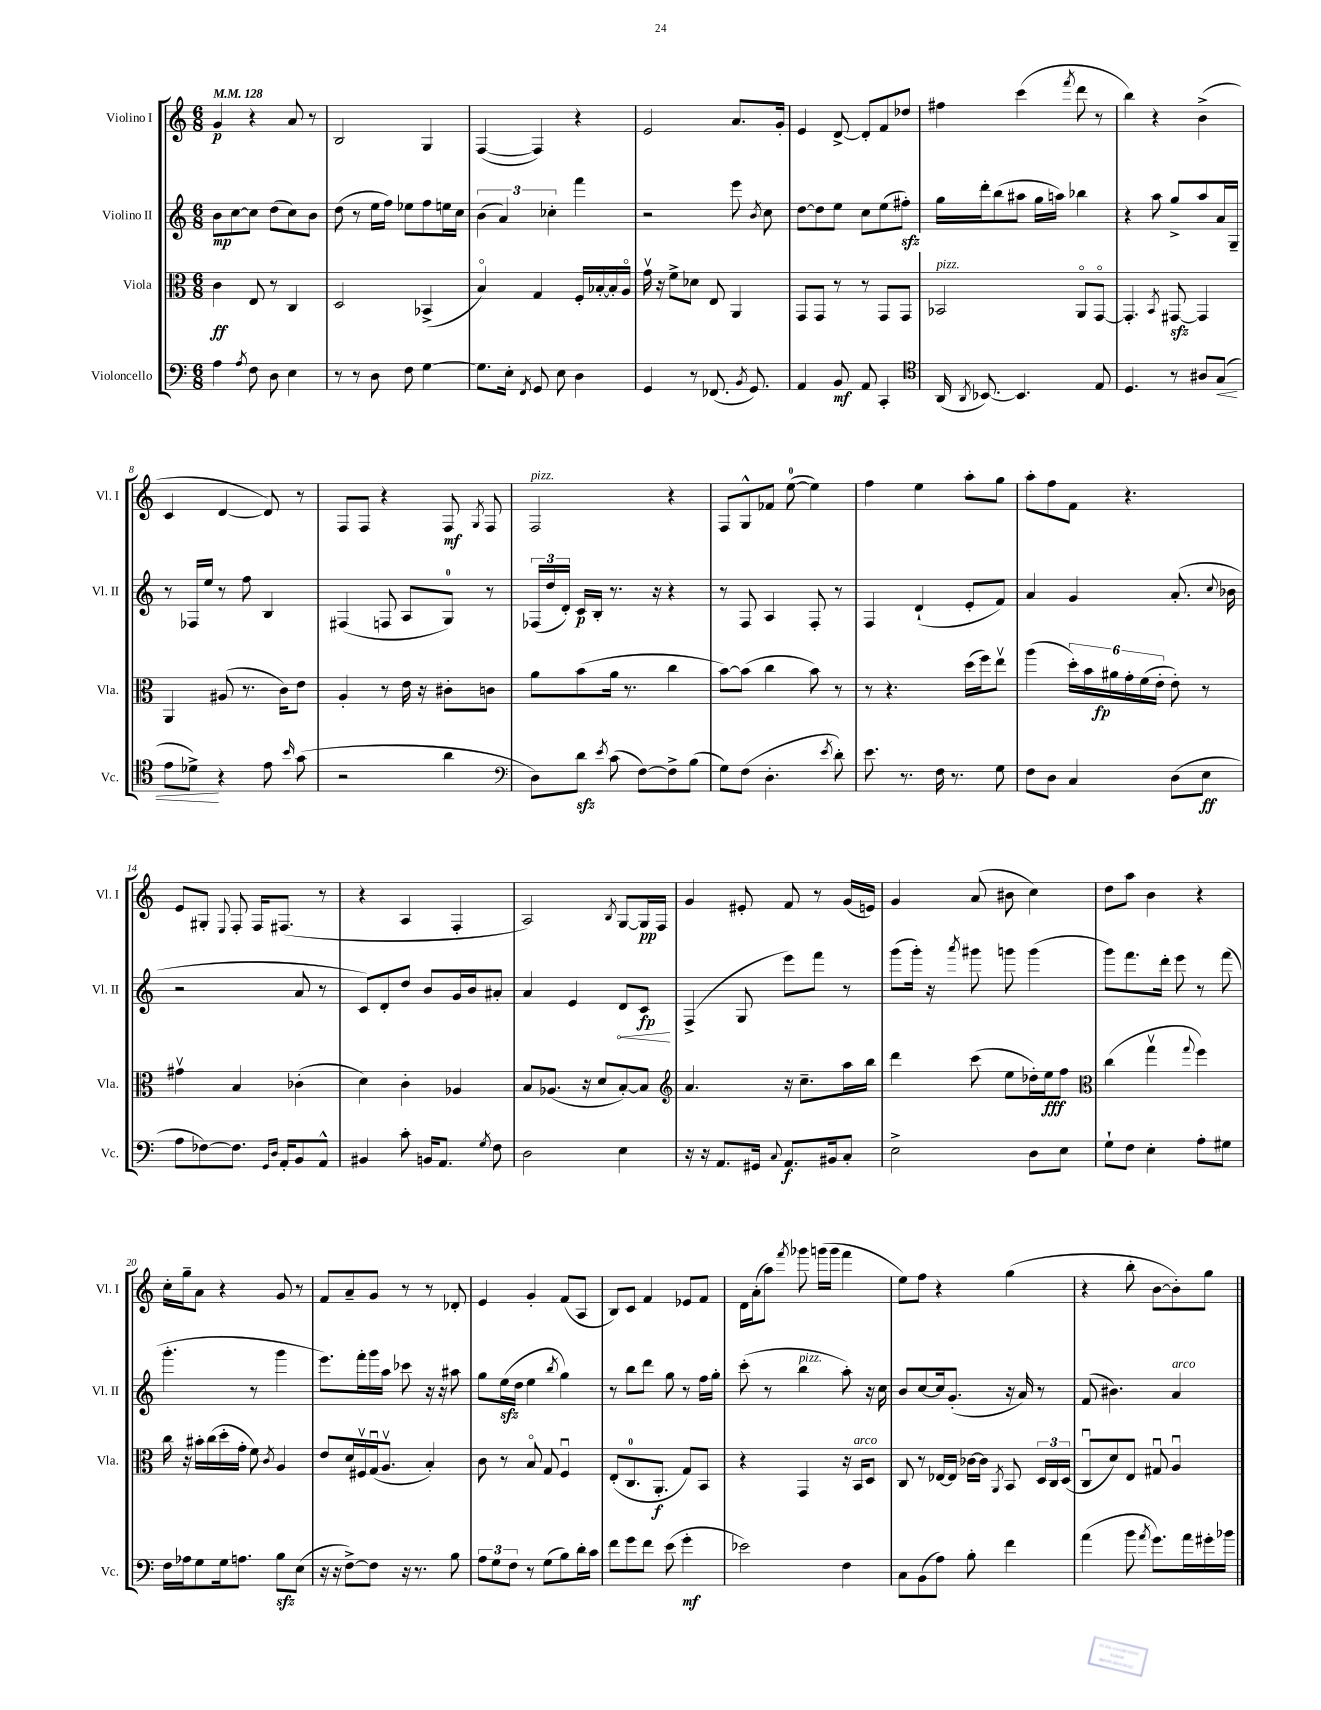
<<
\new StaffGroup <<
\new Staff = "s0" \with { instrumentName = "Violino I" shortInstrumentName = "Vl. I" } {
    \clef treble \key c \major \numericTimeSignature \time 6/8 \tempo 4 = 128
    \autoBeamOff g'4\p r4 a'8 r8 |
    b2 g4 |
    f4~( f4) r4 |
    e'2 a'8.[ g'16]-. |
    e'4 d'8~-> d'8[-. f'8 des''8] |
    fis''4 c'''4( \acciaccatura { f'''8 } d'''8 r8 |
    b''4) r4 b'4->( |
    c'4 d'4~ d'8) r8 |
    f8[ f8] r4 f8\mf \acciaccatura { g8 } f8 |
    f2^\markup { \italic "pizz." } r4 |
    f8[ g8-^ fes'8] e''8-0~( e''4) |
    f''4 e''4 a''8[-. g''8] |
    a''8[-. f''8 f'8] r4. |
    e'8[ gis8]-. \appoggiatura { e8 } f8-. f16[ fis8.]( r8 |
    r4 a4 f4-. |
    a2) \acciaccatura { b8 } g8[~ g16\pp f16] |
    g'4 eis'8-. f'8 r8 g'16[( e'16]) |
    g'4 a'8( bis'8 c''4) |
    d''8[ a''8] b'4 r4 |
    c''16[-. g''16-- a'8] r4 g'8 r8 |
    f'8[ a'8-- g'8] r8 r8 des'8-. |
    e'4 g'4-. f'8[( a8] |
    b8[) c'8] f'4 ees'8[ f'8] |
    d'16[ a'16-.( a''8]) \acciaccatura { f'''8 } ges'''8 g'''16[( g'''16] f'''4 |
    e''8[) f''8] r4 g''4( |
    r4 b''8-. b'8[~ b'8-.) g''8] \bar "|." |
}
\new Staff = "s1" \with { instrumentName = "Violino II" shortInstrumentName = "Vl. II" } {
    \clef treble \key c \major \numericTimeSignature \time 6/8
    \autoBeamOff b'8[\mp c''8~ c''8] d''8[( c''8) b'8] |
    d''8( r8 e''16[ f''16]) ees''8[ f''8 e''16 c''16] |
    \tuplet 3/2 { b'4( a'4) ces''4-. } f'''4 |
    r2 e'''8 \acciaccatura { b'8 } c''8 |
    d''8[~ d''8 e''8] c''8[ e''8( fis''8]-.\sfz) |
    g''16[ d'''16-. b''8( ais''8] g''16[ a''16]) bes''4 |
    r4 a''8 g''8[-> a''8 a'16 g16]-- |
    r8 fes16[ e''16] r8 f''8 b4 |
    fis4( f8 a8[ g8]-0) r8 |
    \tuplet 3/2 { fes16[( d''16 d'16]-.) } c'16[\p b16]-. r8. r16 r4 |
    r8 f8 a4 f8-. r8 |
    f4 d'4-!( e'8[-. f'8]) |
    a'4 g'4 a'8.-.( \appoggiatura { c''8 } bes'16 |
    r2 a'8 r8 |
    c'8[) d'8-. d''8] b'8[ g'16 b'16 ais'8]-. |
    a'4 e'4 \once \override Hairpin.circled-tip = ##t d'8[\< c'8]\fp\! |
    f4->( g8 e'''8[) f'''8] r8 |
    g'''8[( g'''16]-.) r16 \acciaccatura { a'''8 } gis'''8 g'''8 g'''4( |
    g'''8[) f'''8. d'''16]-. e'''8 r8 f'''8( |
    g'''4.-. r8 g'''4 |
    e'''8.[) f'''16-. g'''16 a''16] ces'''8 r16 r16 ais''8 |
    g''8[ e''16\sfz( d''16] e''4 \acciaccatura { b''8 } g''4) |
    r8 b''8[ d'''8] g''8 r8 f''16[ g''16]-. |
    c'''8-.( r8 b''4^\markup { \italic "pizz." } a''8-.) r16 c''16 |
    b'8[ c''8~ c''16 g'8.]-.( r16 a'16) r8 |
    f'8( bis'4.) a'4^\markup { \italic "arco" } \bar "|." |
}
\new Staff = "s2" \with { instrumentName = "Viola" shortInstrumentName = "Vla." } {
    \clef alto \key c \major \numericTimeSignature \time 6/8
    \autoBeamOff c'4\ff e8 r8 c4 |
    d2 bes,4->( |
    b4\flageolet) g4 f16[-. bes16~-. bes16-. a16]\flageolet |
    g'16\upbow r16 f'8[-> des'8] e8 a,4 |
    g,8[ g,8] r8 r8 g,8[ g,8] |
    bes,2^\markup { \italic "pizz." } a,8[\flageolet g,8]~\flageolet |
    g,4.-. \acciaccatura { b,8 } gis,8~\sfz gis,4 |
    a,4 ais8( r8. c'16[) e'8] |
    a4-. r8 e'16 r16 cis'8[-. c'8] |
    a'8[ b'8( a'16] r8. c''4 |
    b'8[~) b'8]( c''4 b'8) r8 |
    r8 r4. d''16[( f''16) e''8]\upbow |
    a''4( \tuplet 6/4 { d''16[-.) b'16 ais'16\fp g'16-. f'16( e'16]-. } e'8-.) r8 |
    gis'4\upbow b4 ces'4-.( |
    d'4) c'4-. aes4 |
    b8[ aes8.]( r16 d'8[ b8~-.) b8] |
    \clef treble a'4. r16 c''8.[-- a''16 b''16] |
    d'''4 c'''8( e''8[ des''16-.) e''16\fff f''8] |
    \clef alto c''4( g''4\upbow \appoggiatura { g''8 } f''4) |
    c''16 r16 bis'16[-. c''16( d''16-. g'16]-. f'8) \acciaccatura { c'8 } a4 |
    e'8[ d'16 fis16\upbow g16\downbow( a8.]\upbow b4-.) |
    c'8 r8 b8\flageolet g8 f4\downbow |
    e8[-.( c8.-0 a,8.]-.\f g8[) b,8] |
    r4 g,4 r16 b,16[^\markup { \italic "arco" } d8] |
    c8 r8 ees16[~ ees16] ces'16[~ ces'16] \acciaccatura { a,8 } b,8 \tuplet 3/2 { d16[ c16 d16]( } |
    c8[\downbow d'8) e8] gis8\downbow a4\downbow \bar "|." |
}
\new Staff = "s3" \with { instrumentName = "Violoncello" shortInstrumentName = "Vc." } {
    \clef bass \key c \major \numericTimeSignature \time 6/8
    \autoBeamOff a4 \acciaccatura { a8 } f8 d8 e4 |
    r8 r8 d8 f8 g4~ |
    g8.[ e16]-. \acciaccatura { f,8 } g,8 e8 d4 |
    g,4 r8 fes,8.( \acciaccatura { b,8 } g,8.) |
    a,4 b,8\mf a,8 c,4-. |
    \clef tenor a,16( \acciaccatura { a,8 } bes,8.~) bes,4. e8 |
    d4. r8 ais8[ g8]\<( |
    e'8[ des'8]->\!) r4 e'8 \grace { b'16 } g'8( |
    r2 a'4 |
    \clef bass d8[) d'8]\sfz \acciaccatura { e'8 } c'8( f8[~) f8-> b8]( |
    g8[) f8]( d4.-. \acciaccatura { e'8 } d'8-.) |
    e'8. r8. f16 r8. g8 |
    f8[ d8] c4 d8[( e8]\ff |
    a8[ fes8~) fes8.] \grace { g,16[ d16] } a,16[-. b,8 a,8]-^ |
    bis,4 c'8-. b,16[ a,8.] \acciaccatura { g8 } f8 |
    d2 e4 |
    r16 r16 a,8.[ gis,16] \appoggiatura { c8 } a,8.[\f bis,16 c8]-. |
    e2-> d8[ e8] |
    g8[-! f8] e4-. a8[-. gis8] |
    f16[ aes16 g8 g16 a8.] b8[\sfz e8]( |
    r16 r16 f8[~->) f8] r16 r8. b8 |
    \tuplet 3/2 { a8[ g8 f8] } r8 g8[( b8) d'16-. c'16] |
    f'8[ g'8 f'8] e'8( g'4-.\mf |
    ees'2) f4 |
    c8[ b,8( a8]) b8-. f'4 |
    a'4( b'8 \acciaccatura { a'8 } g'8.[) a'16 gis'16-. bes'16] \bar "|." |
}
>>
>>
